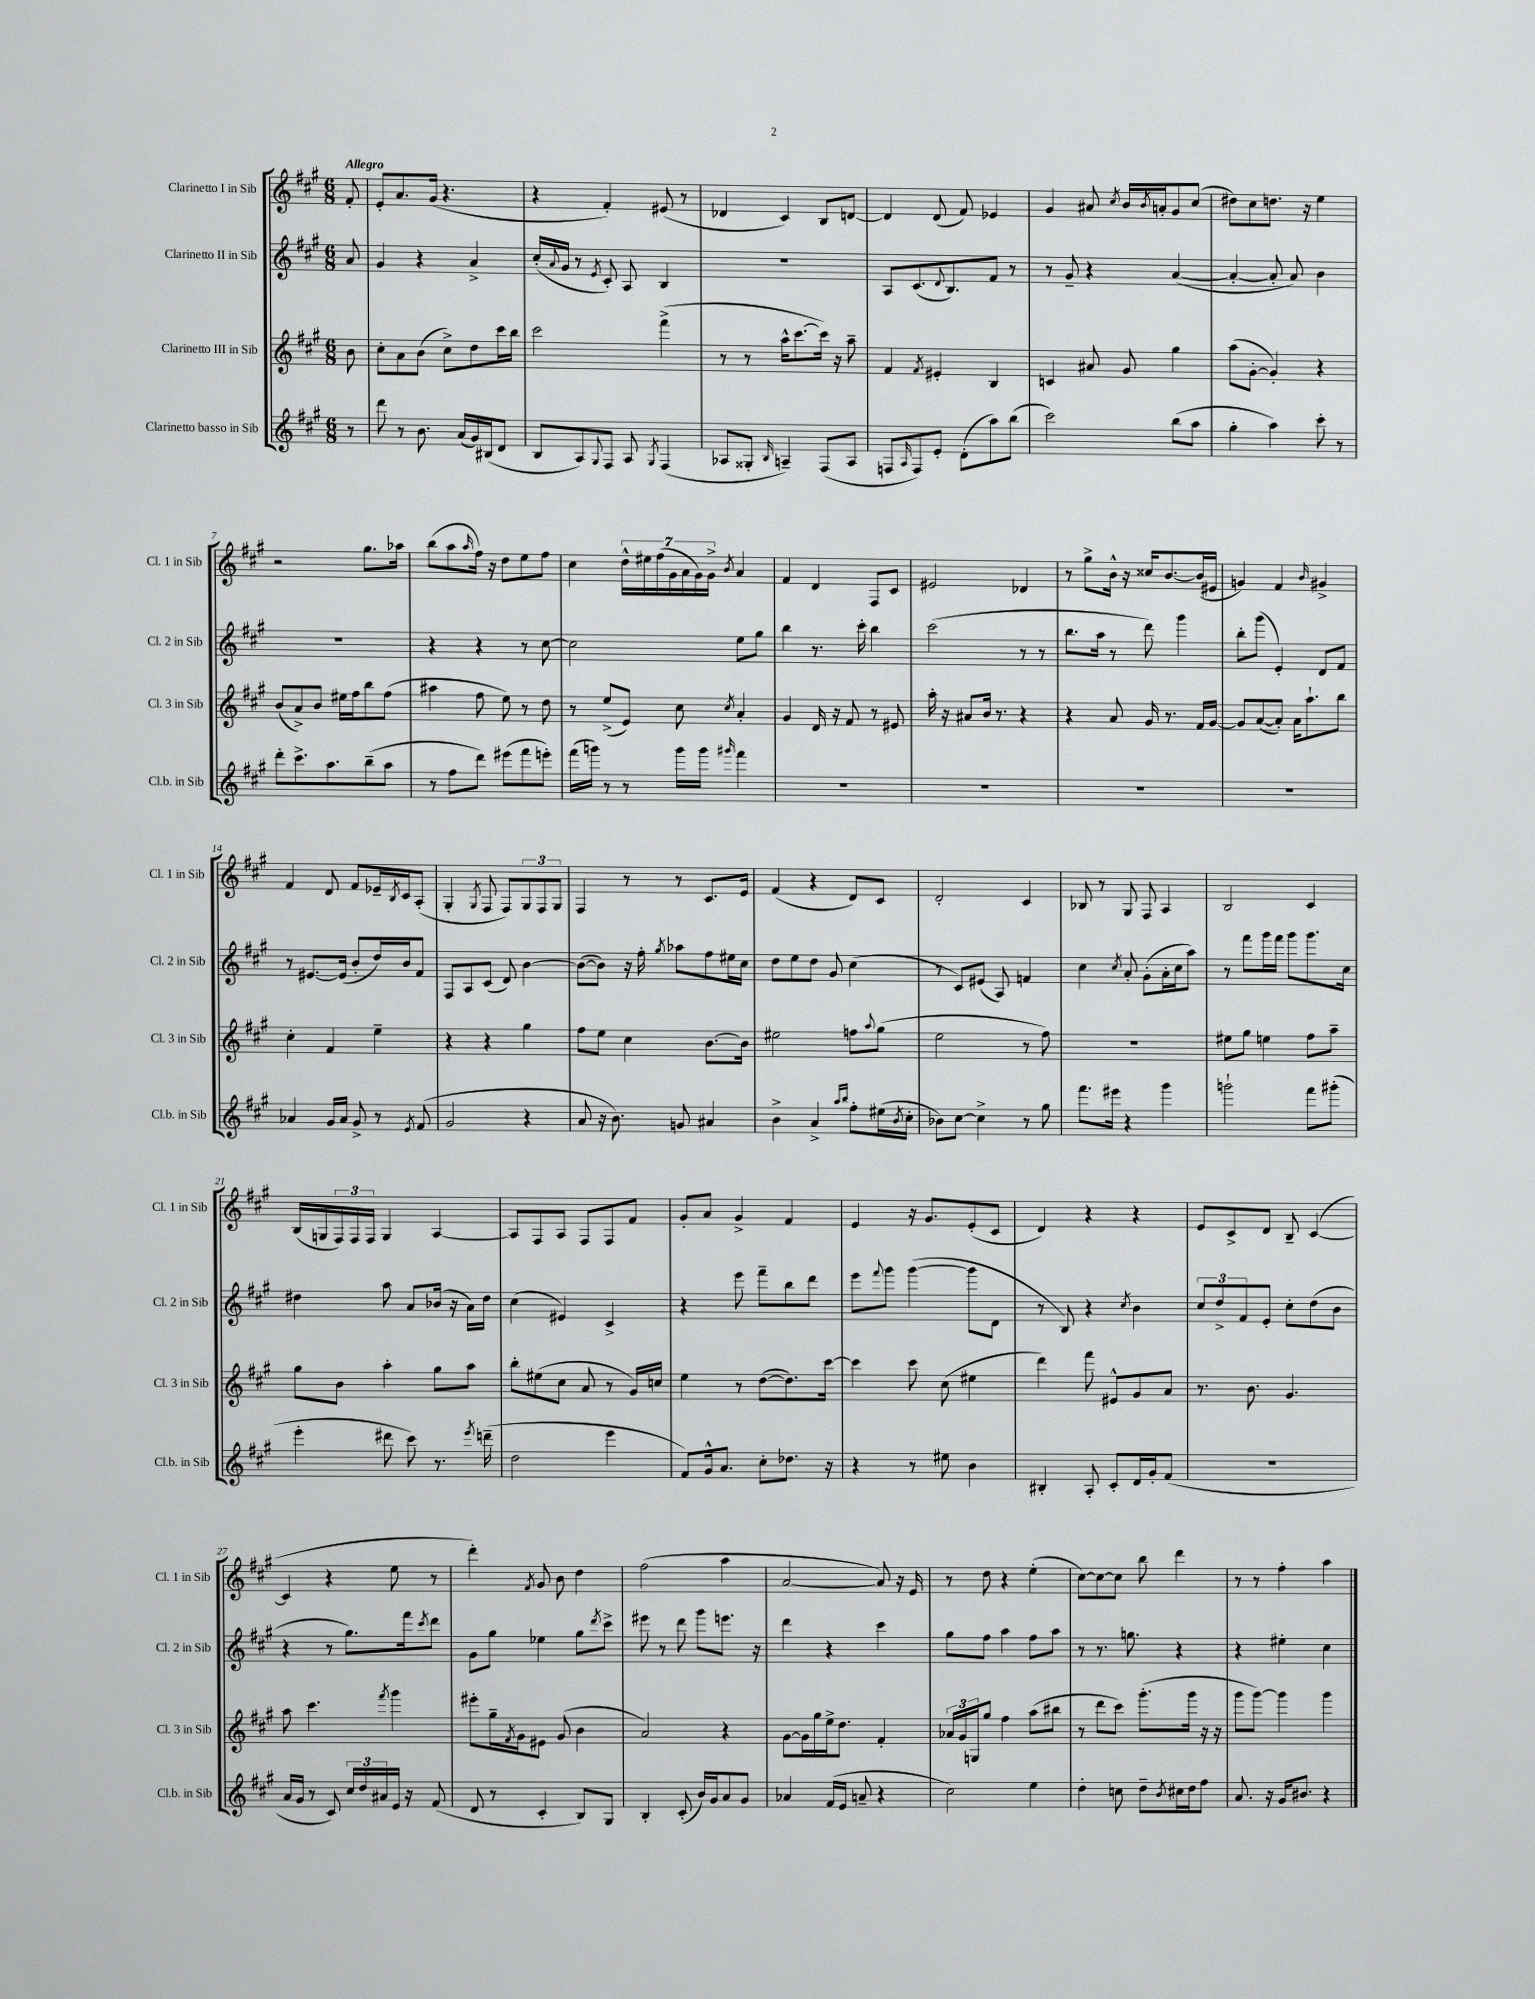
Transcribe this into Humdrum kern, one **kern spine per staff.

**kern	**kern	**kern	**kern
*part4	*part3	*part2	*part1
*staff4	*staff3	*staff2	*staff1
*I"Clarinetto basso in Sib	*I"Clarinetto III in Sib	*I"Clarinetto II in Sib	*I"Clarinetto I in Sib
*I'Cl.b. in Sib	*I'Cl. 3 in Sib	*I'Cl. 2 in Sib	*I'Cl. 1 in Sib
*clefG2	*clefG2	*clefG2	*clefG2
*k[f#c#g#]	*k[f#c#g#]	*k[f#c#g#]	*k[f#c#g#]
*M6/8	*M6/8	*M6/8	*M6/8
=	=	=	=
!	!	!	!LO:TX:a:B:t=Allegro
8r	8b\	8a/	8f#'/
=1	=1	=1	=1
8ddd\	8cc#'\L	4g#/	8e'/L
8r	8a\	.	8.a/
8.b\	(8b\J	4r	.
.	.	.	(16g#/Jk
.	8cc#^\L)	.	4.r
(16a/LL	.	.	.
16g#/)	8dd\	4a^/	.
(16B#X/J	.	.	.
8d/J	16ccc#\L	.	.
.	16bb\JJ	.	.
=2	=2	=2	=2
8B/L	2ccc#\	(16cc#'/LL	4r
.	.	8qqa/	.
.	.	16g#/JJ	.
8A/)	.	8r	.
8qqG#/	.	8qe/	.
8F#/J	.	8c#'/)	4f#'/)
8A/	.	8A/	.
8qG#/	.	.	.
(4F#/	(4fff#^\	4B/	(8e#X/
.	.	.	8r
=3	=3	=3	=3
8A-X/L	8r	2.r	4d-X/
8G##X'/J	8r	.	.
16qqB/	.	.	.
4An~/)	16aa^^\KL	.	4c#/)
.	[8.ccc#\	.	.
(8F#/L	16ccc#\Jk])	.	8B/L
.	16r	.	.
8A/J	8aa~\	.	[8dn/J
=4	=4	=4	=4
8Fn/L	4f#/	8A/L	4d/]
16qqA/	.	.	.
8F/)	.	(8.c#/	.
.	8qf#/	.	.
8e'/J	4e#X'/	.	(8d/
.	.	8qqd/	.
.	.	8.B/)	.
(8d'\L	.	.	8f#/)
8aa\)	4B/	8f#/J	4e-X/
(8bb\J	.	8r	.
=5	=5	=5	=5
2ccc#\)	4cn/	8r	4g#/
.	.	8g#~/	.
.	8a#X/	4r	8a#X/
.	.	.	8qcc#/
.	8g#/	.	16b/LL
.	.	.	8qb/
.	.	.	16an'/J
(8bb\L	4gg#\	([4a/	8g#/
8aa\J	.	.	(8cc#/J
=6	=6	=6	=6
4gg#'\	(8aa\L	4a'/_	8dd#X\L)
.	[8g#'\J	.	8cc#\
4aa\)	4g#'/])	8a'/]	8.ddn\J
.	.	8a/)	.
.	.	.	16r
8ccc#'\	4r	4b\	4ee\
8r	.	.	.
!!LO:LB:g=z
=7	=7	=7	=7
8ddd'\L	(8b/L	2.r	2r
8.ccc#^\	8a^/)	.	.
.	8b/J	.	.
8.aa\	.	.	.
.	16ee#X\LL	.	.
.	16ff#\J	.	.
(8bb~\	8bb\	.	8.gg#\L
8aa\J	(8ff#\J	.	.
.	.	.	16aa-X\Jk
=8	=8	=8	=8
8r	4aa#X\	4r	(8bb\L
8ff#\L	.	.	8aa\
.	.	.	16qqaa/
8ddd\J)	8ff#\	4r	16ff#\Jk)
.	.	.	16r
(8eee#X\L	8ee\)	.	8dd\L
8fff#\	8r	8r	8ee\
8eeen'\J)	8dd\	[8cc#\	8ff#\J
=9	=9	=9	=9
(16fff#\LL	8r	2cc#\]	4cc#\
16gggn\JJ)	.	.	.
8r	(8ee^/L	.	.
8r	8e/J)	.	28dd^^\LL
.	.	.	28ee#X\
.	.	.	(28ff#\
.	.	.	28g#\
16ggg\LL	8cc#\	.	.
.	.	.	28a\
.	.	.	28g#\)
16ggg\JJ	.	.	.
.	.	.	28g#^\JJ
16qqggg#X/	8qcc#/	.	8qb/
4fff#\	4a'/	8ee\L	4a/
.	.	8gg#\J	.
=10	=10	=10	=10
2.r	4g#/	4bb\	4f#/
.	16d/	8.r	4d/
.	16r	.	.
.	8f#/	.	.
.	.	16ccc#'\	.
.	8r	4bb\	8F#/L
.	8e#X/	.	8c#/J
=11	=11	=11	=11
2.r	16aa'\	(2ccc#\	2e#X/
.	16r	.	.
.	8a#X/L	.	.
.	16b/Jk	.	.
.	8.r	.	.
.	4r	8r	4d-X/
.	.	8r	.
=12	=12	=12	=12
2.r	4r	8.bb\L	8r
.	.	.	8gg#^\L
.	.	16aa\Jk	.
.	8a/	8r	16b^^\Jk
.	.	.	16r
.	16g#/	8ddd\)	16cc##X/KL
.	8.r	.	[8.b/
.	.	4ggg#\	.
.	16f#/LL	.	(16b/L]
.	[16g#/JJ	.	16e#X/JJ
=13	=13	=13	=13
2.r	8g#/L]	8bb'\L	4gn/)
.	([8a/	(8ggg#\J	.
.	8a'/J])	4e'/)	4f#/
.	16a\KL	.	.
.	8.aa`\	.	.
.	.	.	16qqb/
.	.	8d/L	4g#X^/
.	8bb\J	8f#/J	.
!!LO:LB:g=z
=14	=14	=14	=14
4a-X/	4cc#'\	8r	4f#/
.	.	[8.e#X/L	.
16g#/LL	4f#/	.	8d/
16a-/JJ	.	(16e#/Jk]	.
8g#^/	.	8b'/L	8f#/L
8r	4ee~\	16dd/L)	16e-X~/L
.	.	.	8qB/
.	.	16b/J	16c#/J
8qe/	.	.	.
(8f#/	.	8f#/J	(8A'/J
=15	=15	=15	=15
2g#/	4r	8F#/L	4G#'/
.	.	8A/	.
.	.	.	8qG#/
.	4r	(8c#/J	8F#/
.	.	8d/)	8F#/L)
4r	4gg#\	[4b\	12G#/
.	.	.	12F#/
.	.	.	12G#/J
=16	=16	=16	=16
8a/	8ff#\L	(8b\L_	4F#/
16r	8ee\J	8b\J])	.
8.b\)	.	.	.
.	4cc#\	16r	8r
.	.	16ff#'\	.
.	.	8qgg#/	.
8gn/	.	8aa-X\L	8r
4a#X/	[8.b\L	8ff#\	8.c#/L
.	.	16ee#X\L	.
.	16b\Jk]	16cc#\JJ	16e/Jk
=17	=17	=17	=17
4b^\	2ee#X\	8dd\L	(4f#/
.	.	8ee\	.
4a^/	.	8dd\J	4r
.	.	8g#/	.
16qqaa/LL	.	.	.
16qqbb/JJ	.	.	.
8ff#'\L	8ffn\L	(4cc#\	8d/L)
.	8qqaa/	.	.
(16ee#X\L	(8gg#\J	.	8c#/J
8qb/	.	.	.
16cc#'\JJ	.	.	.
=18	=18	=18	=18
8b-X\L)	2ee\	8r	2d'/
[8cc#\J	.	8c#/L)	.
4cc#^\]	.	(8e#X/J	.
.	.	8A/)	.
8r	8r	4fn/	4c#/
8gg#\	8ff#\)	.	.
=19	=19	=19	=19
8.fff#\L	2.r	4cc#\	8B-X/
.	.	.	8r
16eee#X\Jk	.	.	.
.	.	8qcc#/	.
4r	.	8a'/	8G#/
.	.	(8g#'\L	8F#/
4ggg#\	.	16a'\L	4A/
.	.	16cc#\J	.
.	.	8aa\J)	.
=20	=20	=20	=20
2gggn`\	8ee#X\L	8r	2B/
.	8gg#\J	8fff#\L	.
.	4een\	16ggg#\L	.
.	.	16fff#\JJ	.
.	.	8ggg#\L	.
8fff#\L	8ff#\L	8.ggg#\	4c#/
(8ggg#X'\J	8aa~\J	.	.
.	.	16cc#\Jk	.
!!LO:LB:g=z
=21	=21	=21	=21
4eee'\	8gg#\L	4dd#X\	(16B/LL
.	.	.	16Gn/
.	8b\J	.	24F#/)
.	.	.	24F#/
.	.	.	24F#/JJ
8ddd#X\	4aa'\	8aa\	4G/
8ccc#\)	.	8a/L	.
8.r	8gg#\L	(16b-X/Jk	[4A/
.	.	16r	.
.	8aa\J	16a\LL)	.
8qeee/	.	.	.
(16dddn~\	.	16dd#\JJ	.
=22	=22	=22	=22
2dd\	8bb'\L	(4cc#\	8A/L]
.	(8ee#X\	.	8F#/
.	8cc#\J	4e#X/)	8A/J
.	8a/	.	8F#/L
4eee\	8r	4c#^/	8F#/
.	16g#/LL)	.	8f#/J
.	16ccn/JJ	.	.
=23	=23	=23	=23
8f#/L)	4ee\	4r	8g#'/L
16g#^^/k	.	.	8a/J
8.a/J	.	.	.
.	8r	8eee\	4g#^/
8cc#'\L	([8dd\L	8fff#~\L	.
8.dd-X\J	8.dd\])	8bb\	4f#/
.	.	8ddd\J	.
16r	[16ccc#\Jk	.	.
=24	=24	=24	=24
4r	4ccc#\]	8eee\L	4e/
.	.	8qqfff#/	.
.	.	8ggg#\J	.
8r	8ccc#\	([4ggg#\	16r
.	.	.	8.g#/L
8ee#X\	(8cc#\	.	.
4b\	4ee#X\	8ggg#\L]	(8e'/
.	.	8d\J	8c#/J
=25	=25	=25	=25
4B#X'/	4ddd\)	8r	4d/)
.	.	8B/)	.
8A'/	8fff#\	4r	4r
8c#'/L	8e#X^^/L	.	.
.	.	8qcc#/	.
16d/L	8g#/	4b\	4r
16g#'/J	.	.	.
(8f#/J	8a/J	.	.
=26	=26	=26	=26
2.r	8.r	12cc#/L	8e/L
.	.	12dd^/	.
.	.	.	8c#^/
.	.	12f#/	.
.	8.b\	.	.
.	.	8e'/J	8d/J
.	4.g#/	8cc#'\L	8B~/
.	.	(8dd\	([4c#/
.	.	8b\J	.
!!LO:LB:g=z
=27	=27	=27	=27
16a/LL	8aa\	4r	4c#/]
16g#/JJ	.	.	.
8r	4.ccc#\	.	.
8c#/)	.	8r	4r
24cc#/LL	.	8.gg#\L)	.
24dd/	.	.	.
24a#X/	.	.	.
.	8qfff#/	.	.
16e/JJ	4ggg#\	.	8ee\
16r	.	16fff#\k	.
.	.	8qccc#/	.
(8f#/	.	8ddd\J	8r
=28	=28	=28	=28
8d/	8eee#X'\L	8g#\L	4ddd'\)
8r	16gg#~\L	8gg#\J	.
.	8qf#/	.	.
.	16g#\J	.	.
.	.	.	8qf#/
4c#'/	8e#X\J	4ee-X\	8g#/
.	(8g#/	.	8b\
8B/L)	4b\	8gg#\L	4dd\
.	.	8qddd/	.
8G#/J	.	8ccc#^\J	.
=29	=29	=29	=29
4B'/	2a/)	8eee#X\	(2ff#\
.	.	8r	.
(8c#'/	.	8ddd\	.
16b/LL)	.	8ggg#\L	.
16g#/J	.	.	.
8a/	4r	8.eeen\J	4aa\
8g#/J	.	.	.
.	.	16r	.
=30	=30	=30	=30
4a-X/	[8g#\L	4ddd\	[2a/
.	16g#\L]	.	.
.	16gg#\	.	.
(16f#/LL	16ee^\J	4r	.
16e/JJ	8.dd\J	.	.
8an~/	.	.	.
4r	4f#'/	4ccc#\	8a/])
.	.	.	16r
.	.	.	16e/
=31	=31	=31	=31
2cc#\)	24a-X/LL	8gg#\L	8r
.	24g#/	.	.
.	24Gn/J	.	.
.	8gg#/J	8ff#\J	8dd\
.	4ff#\	4aa\	4r
4ee\	(8aa\L	8ff#\L	(4ee'\
.	8bb#X\J	8aa\J	.
=32	=32	=32	=32
4dd'\	8r	8r	[8cc#\L)
.	8ddd\L	8.r	8cc#\_
8ccn\	8ccc#\J)	.	8cc#\J]
.	.	8.ggn\	.
8dd~\L	(8.ggg#'\L	.	8bb\
8qb/	.	.	.
16cc#X\L	.	4r	4ddd\
16dd\J	16ggg#\Jk	.	.
8ff#\J	16r	.	.
.	16r	.	.
=33	=33	=33	=33
8.a/	8ggg#\L	4r	8r
.	[8ggg#\J)	.	8r
16r	.	.	.
16g#/KL	4ggg#\]	4ee#X'\	4ff#'\
8.b#X/J	.	.	.
4r	4ggg#\	4cc#\	4aa\
==	==	==	==
*-	*-	*-	*-
